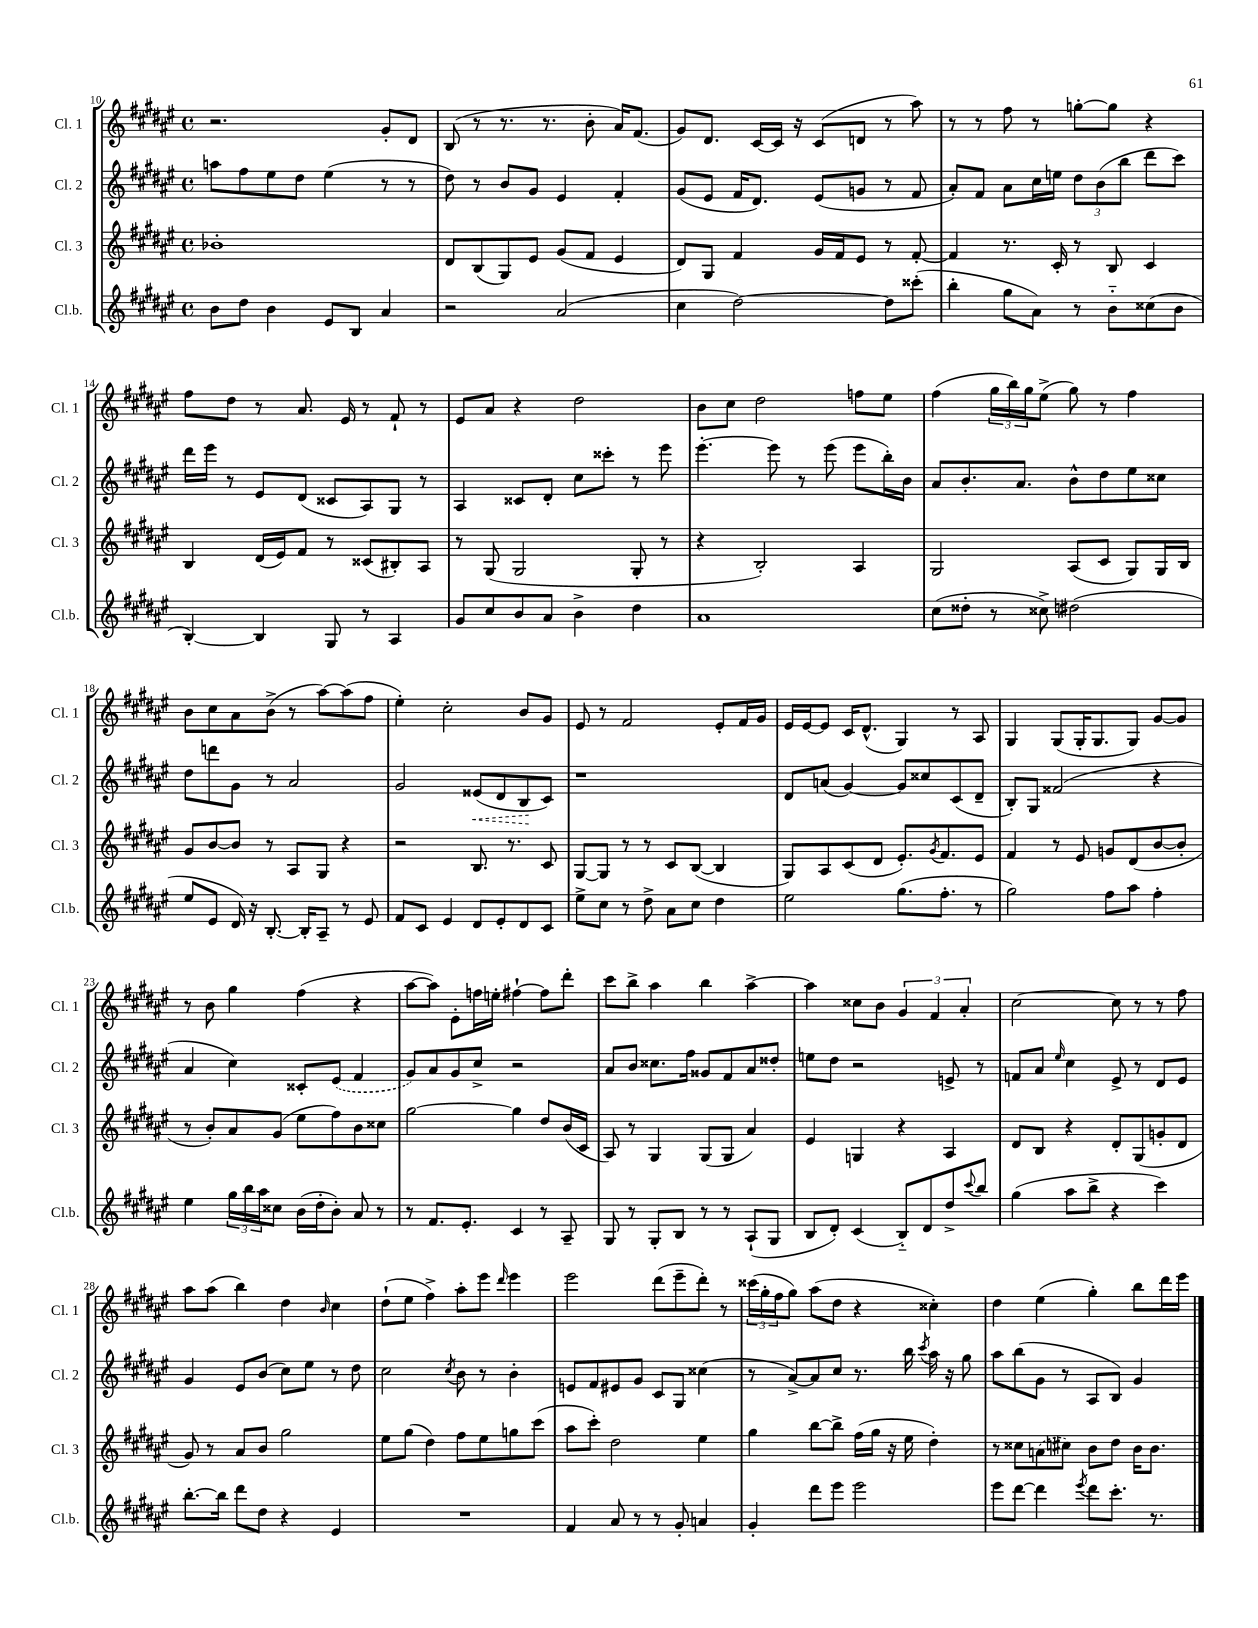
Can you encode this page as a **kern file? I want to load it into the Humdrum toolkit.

**kern	**kern	**kern	**kern
*staff4	*staff3	*staff2	*staff1
*clefG2	*clefG2	*clefG2	*clefG2
*k[f#c#g#d#a#e#]	*k[f#c#g#d#a#e#]	*k[f#c#g#d#a#e#]	*k[f#c#g#d#a#e#]
*M4/4	*M4/4	*M4/4	*M4/4
*met(c)	*met(c)	*met(c)	*met(c)
8b	1b-'	8aa	2.r
8dd#	.	8ff#	.
4b	.	8ee#	.
.	.	8dd#	.
8e#	.	(4ee#	.
8B	.	.	.
4a#	.	8r	8g#'
.	.	8r	8d#
=	=	=	=
2r	8d#	8dd#)	(8B
.	(8B	8r	8r
.	8G#)	8b	8.r
.	8e#	8g#	.
.	.	.	8.r
(2a#	(8g#	4e#	.
.	8f#	.	8b'
.	4e#	4f#'	16a#)
.	.	.	(8.f#
=	=	=	=
4cc#	8d#)	(8g#	8g#)
.	8G#	8e#	8.d#
[2dd#)	4f#	16f#	.
.	.	8.d#)	[16c#
.	.	.	16c#]
.	.	.	16r
.	16g#	(8e#	(8c#
.	16f#	.	.
.	8e#	8g	8d
8dd#]	8r	8r	8r
(8ccc##'	[8f#'	8f#	8aa#)
=	=	=	=
4bb'	4f#]	8a#')	8r
.	.	8f#	8r
8gg#	8.r	8a#	8ff#
8a#)	.	16cc#	8r
.	16c#'	16ee	.
8r	8r	12dd#	[8gg'
.	.	(12b	.
8b'~	8B	.	8gg]
.	.	12bb	.
(8cc##	4c#	8ddd#	4r
8b	.	8ccc#)	.
=	=	=	=
[4B')	4B	16ddd#	8ff#
.	.	16eee#	.
.	.	8r	8dd#
4B]	(16d#	8e#	8r
.	16e#)	.	.
.	8f#	(8d#	8.a#
8G#	8r	8c##	.
.	.	.	16e#
8r	(8c##	8A#)	8r
4A#	8B#')	8G#	8f#`
.	8A#	8r	8r
=	=	=	=
8g#	8r	4A#	8e#
8cc#	(8G#	.	8a#
8b	2G#	8c##	4r
8a#	.	8d#'	.
4b^	.	8cc#	2dd#
.	.	8ccc##'	.
4dd#	8G#'	8r	.
.	8r	8eee#	.
=	=	=	=
1a#	4r	[4.eee#'	8b
.	.	.	8cc#
.	2B')	.	2dd#
.	.	8eee#]	.
.	.	8r	.
.	.	(8eee#	.
.	4A#	8eee#	8ff
.	.	16bb')	8ee#
.	.	16b	.
=	=	=	=
(8cc#	2G#	8a#	(4ff#
8dd##'	.	8.b'	.
8r	.	.	24gg#
.	.	.	24bb)
.	.	8.a#	.
.	.	.	24gg#
8cc##^)	.	.	(8ee#^
(2dd#	(8A#	8b^^	8gg#)
.	8c#	8dd#	8r
.	8G#)	8ee#	4ff#
.	16G#	8cc##	.
.	16B	.	.
=	=	=	=
8ee#	8g#	8dd#	8b
8e#	[8b	8ddd	8cc#
16d#)	8b]	8g#	8a#
16r	.	.	.
[8.B'	8r	8r	(8b^
.	8A#	2a#	8r
16B']	.	.	.
8A#~	8G#	.	[8aa#)
8r	4r	.	(8aa#]
8e#	.	.	8ff#
=	=	=	=
8f#	2r	2g#	4ee#')
8c#	.	.	.
4e#	.	.	2cc#'
8d#	8.B	(8e##	.
8e#'	.	8d#	.
.	8.r	.	.
8d#	.	8B	8b
8c#	8c#	8c#)	8g#
=	=	=	=
8ee#^	[8G#	1r	8e#
8cc#	8G#]	.	8r
8r	8r	.	2f#
8dd#^	8r	.	.
8a#	8c#	.	.
8cc#	([8B	.	.
4dd#	4B]	.	8e#'
.	.	.	16f#
.	.	.	16g#
=	=	=	=
2ee#	8G#)	8d#	16e#
.	.	.	[16e#
.	8A#	(8a	8e#]
.	(8c#	[4g#)	16c#
.	.	.	(8.d#^^
.	8d#	.	.
(8.gg#	8.e#')	8g#]	4G#)
.	.	8cc##	.
.	8qg#	.	.
8.ff#'	8.f#	.	.
.	.	(8c#	8r
8r	8e#	8d#~	8A#
=	=	=	=
2gg#)	4f#	8B')	4G#
.	.	8G#	.
.	8r	(2f##	(8G#
.	8e#	.	16G#'
.	.	.	8.G#
8ff#	8g	.	.
8aa#	(8d#	.	8G#)
4ff#'	[8b	4r	[8g#
.	8b']	.	8g#]
=	=	=	=
4ee#	8r	4a#	8r
.	8b')	.	8b
24gg#	8a#	4cc#)	4gg#
24bb	.	.	.
24aa#	.	.	.
8cc##	(8g#	.	.
(16b	8ee#	8c##'	(4ff#
16dd#'	.	.	.
8b')	8ff#)	(8e#	.
8a#	8b	4f#	4r
8r	8cc##	.	.
=	=	=	=
8r	[2gg#	8g#)	[8aa#
8.f#	.	8a#	8aa#])
.	.	8g#	8e#'
8.e#'	.	.	.
.	.	8cc#^	16ff
.	.	.	16ee'
4c#	4gg#]	2r	[4ff#`
8r	8dd#	.	8ff#]
8A#~	(16b	.	8ddd#'
.	16c#	.	.
=	=	=	=
8G#	8A#)	8a#	8ccc#
8r	8r	8b	8bb^
8G#'	4G#	8.cc##	4aa#
8B	.	.	.
.	.	16ff#	.
8r	(8G#	8g##	4bb
8r	8G#	8f#	.
(8A#`	4a#)	8a#	[4aa#^
8G#	.	8dd##'	.
=	=	=	=
8B	4e#	8ee	4aa#]
8d#')	.	8dd#	.
(4c#	4G	2r	8cc##
.	.	.	8b
8B'~)	4r	.	6g#
8d#	.	.	.
.	.	.	6f#
8dd#^	4A#	8e^	.
.	.	.	6a#'
8qqccc#	.	.	.
8bb	.	8r	.
=	=	=	=
(4gg#	8d#	8f	[2cc#
.	8B	8a#	.
.	.	16qqee#	.
8aa#	4r	4cc#	.
8bb^	.	.	.
4r	8d#'	8e#^	8cc#]
.	(8G#	8r	8r
4ccc#)	8g'	8d#	8r
.	8d#	8e#	8ff#
=	=	=	=
[8.bb'	8g#)	4g#	8aa#
.	8r	.	(8aa#
16bb]	.	.	.
8ddd#	8a#	8e#	4bb)
8dd#	8b	(8b	.
4r	2gg#	8cc#)	4dd#
.	.	8ee#	.
.	.	.	16qqb
4e#	.	8r	4cc#
.	.	8dd#	.
=	=	=	=
1r	8ee#	2cc#	(8dd#`
.	(8gg#	.	8ee#
.	4dd#)	.	4ff#^)
.	.	8qcc#	.
.	8ff#	8b	8aa#'
.	8ee#	8r	8eee#
.	.	.	16qqddd#
.	8gg	4b'	4eee#
.	(8ccc#	.	.
=	=	=	=
4f#	8aa#	8e	2eee#
.	8ccc#')	8f#	.
8a#	2dd#	8e#	.
8r	.	8g#	.
8r	.	8c#	(8ddd#
8g#'	.	8G#	8eee#~
4a	4ee#	(4cc##	8ddd#')
.	.	.	8r
=	=	=	=
4g#'	4gg#	8r	(24ccc##
.	.	.	24gg#'
.	.	.	24ff#
.	.	[8a#^)	8gg#)
8ddd#	[8bb	8a#]	(8aa#
8eee#	8bb^]	8cc#	8dd#
2eee#	(16ff#	8.r	4r
.	16gg#	.	.
.	16r	.	.
.	16ee#	16bb	.
.	.	8qccc#	.
.	4dd#')	16aa#	4cc##')
.	.	16r	.
.	.	8gg#	.
=	=	=	=
8eee#	8r	8aa#	4dd#
[8ddd#	8cc##	(8bb	.
4ddd#]	(8a	8g#	(4ee#
.	8cc#)	8r	.
8qeee#	.	.	.
8ddd#	8b	8A#	4gg#')
8.ccc#'	8dd#	8B)	.
.	16b	4g#	8bb
8.r	8.b	.	.
.	.	.	16ddd#
.	.	.	16eee#
==	==	==	==
*-	*-	*-	*-
